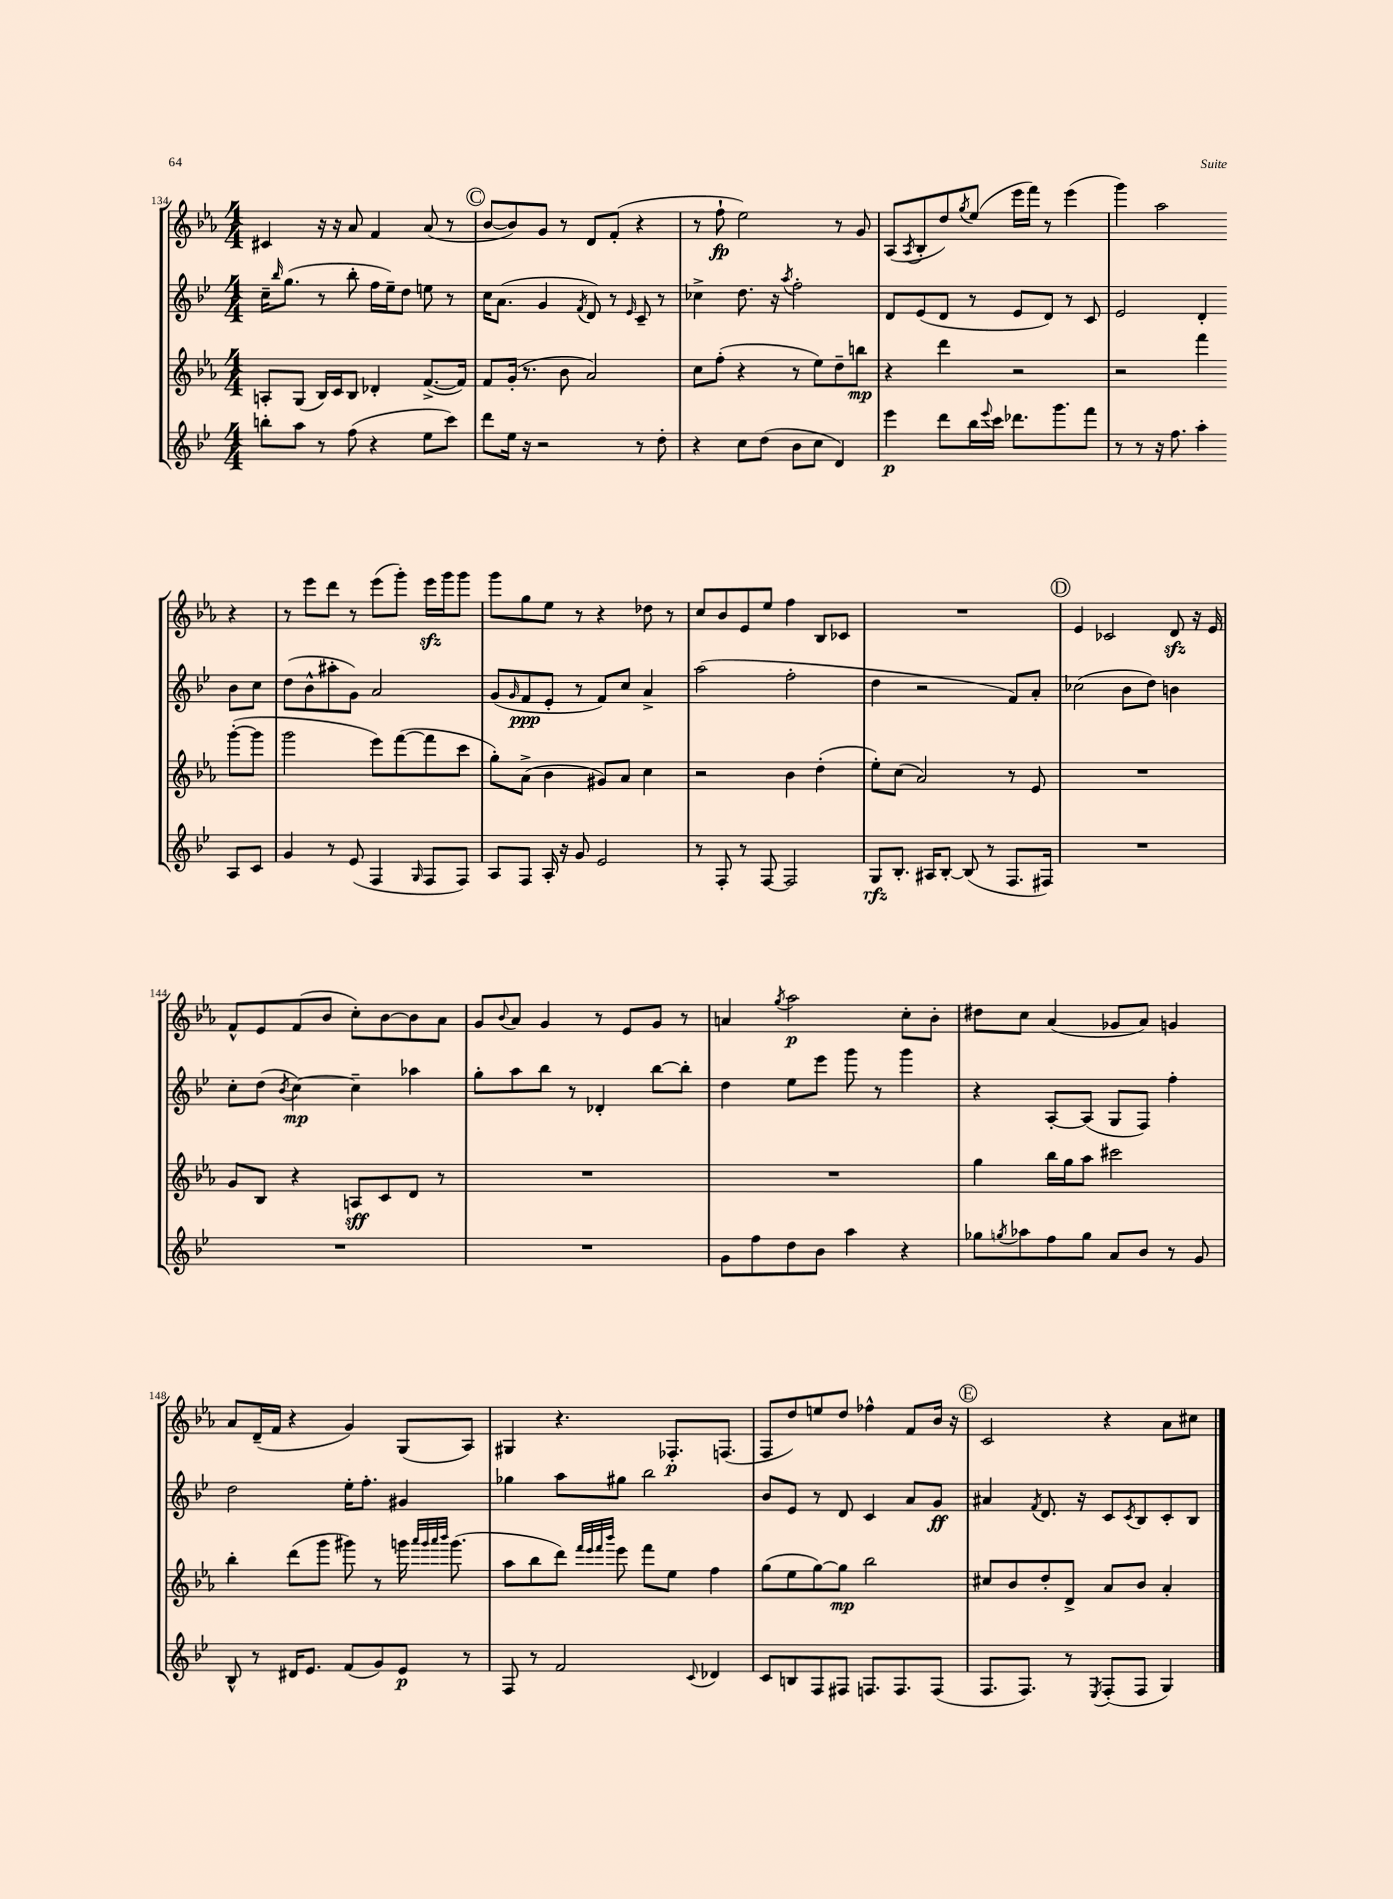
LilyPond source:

<<
\new StaffGroup <<
\new Staff = "s0" {
    \clef treble \key ees \major \numericTimeSignature \time 4/4
    cis'4 r16 r16 aes'8 f'4 aes'8( r8 |
    \mark \markup { \circle "C" } bes'8~ bes'8) g'8 r8 d'8 f'8-.( r4 |
    r8 f''8-!\fp ees''2) r8 g'8 |
    aes8( \acciaccatura { aes8 } bes8-. d''8) \acciaccatura { g''8 } ees''8( ees'''16 f'''16) r8 ees'''4( |
    g'''4) aes''2 r4 |
    r8 ees'''8 d'''8 r8 ees'''8( g'''8-.) ees'''16\sfz g'''16 g'''8 |
    g'''8 g''8 ees''8 r8 r4 des''8 r8 |
    c''8 bes'8 ees'8 ees''8 f''4 bes8 ces'8 |
    R1 |
    \mark \markup { \circle "D" } ees'4 ces'2 d'8\sfz r16 ees'16 |
    f'8-^ ees'8 f'8( bes'8 c''8-.) bes'8~ bes'8 aes'8 |
    g'8 \appoggiatura { bes'8 } aes'8 g'4 r8 ees'8 g'8 r8 |
    a'4 \acciaccatura { g''8 } aes''2\p c''8-. bes'8-. |
    dis''8 c''8 aes'4( ges'8 aes'8) g'4 |
    aes'8 d'16--( f'16 r4 g'4) g8( aes8) |
    gis4 r4. fes8.-.\p f8.( |
    f8 d''8) e''8 d''8 fes''4-^ f'8 bes'16 r16 |
    \mark \markup { \circle "E" } c'2 r4 aes'8 cis''8 \bar "|." |
}
\new Staff = "s1" {
    \clef treble \key bes \major \numericTimeSignature \time 4/4
    c''16-- \grace { bes''16 } g''8.( r8 bes''8-. f''16 ees''16--) d''8 e''8 r8 |
    \mark \markup { \circle "C" } c''16 a'8.( g'4 \acciaccatura { f'8 } d'8) r8 \grace { ees'16 } c'8-- r8 |
    ces''4-> d''8. r16 \acciaccatura { a''8 } f''2-. |
    d'8 ees'8( d'8 r8 ees'8 d'8) r8 c'8 |
    ees'2 d'4-. bes'8 c''8 |
    d''8( bes'8-^ ais''8-. g'8) a'2 |
    g'8( \grace { g'16 } f'8\ppp ees'8-. r8 f'8) c''8 a'4-> |
    a''2( f''2-. |
    d''4 r2 f'8) a'8-. |
    \mark \markup { \circle "D" } ces''2( bes'8 d''8) b'4 |
    c''8-. d''8( \acciaccatura { bes'8 } c''4~\mp) c''4-- aes''4 |
    g''8-. a''8 bes''8 r8 des'4-. bes''8~ bes''8-. |
    d''4 ees''8 ees'''8 g'''8 r8 g'''4 |
    r4 a8~-. a8( g8 f8) f''4-. |
    d''2 ees''16-. f''8.-. gis'4 |
    ges''4 a''8 gis''8 bes''2 |
    bes'8 ees'8 r8 d'8 c'4 a'8 g'8\ff |
    \mark \markup { \circle "E" } ais'4 \acciaccatura { f'8 } d'8. r16 c'8 \acciaccatura { c'8 } bes8 c'8-. bes8 \bar "|." |
}
\new Staff = "s2" {
    \clef treble \key ees \major \numericTimeSignature \time 4/4
    a8-. g8( bes16) c'16 bes8 des'4-. f'8.~->( f'16) |
    \mark \markup { \circle "C" } f'8 g'16-.( r8. bes'8 aes'2) |
    c''8 f''8-.( r4 r8 ees''8) d''8-- b''8\mp |
    r4 d'''4 r2 |
    r2 f'''4 g'''8~-.( g'''8 |
    g'''2 ees'''8) f'''8~( f'''8 c'''8 |
    g''8-.) aes'8->( bes'4 gis'8) aes'8 c''4 |
    r2 bes'4 d''4-.( |
    ees''8-.) c''8( aes'2) r8 ees'8 |
    \mark \markup { \circle "D" } R1 |
    g'8 bes8 r4 a8\sff c'8 d'8 r8 |
    R1 |
    R1 |
    g''4 bes''16 g''16 aes''8 cis'''2 |
    bes''4-. d'''8( g'''8 gis'''8) r8 g'''16 \grace { aes'''32 g'''32 aes'''32 bes'''32 } g'''8.( |
    aes''8 bes''8 d'''8) \grace { f'''32 ees'''32 f'''32 bes'''32 } ees'''8 f'''8 ees''8 f''4 |
    g''8( ees''8 g''8~) g''8\mp bes''2 |
    \mark \markup { \circle "E" } cis''8 bes'8 d''8-. d'8-> aes'8 bes'8 aes'4-. \bar "|." |
}
\new Staff = "s3" {
    \clef treble \key bes \major \numericTimeSignature \time 4/4
    b''8-. a''8 r8 f''8( r4 ees''8 c'''8) |
    \mark \markup { \circle "C" } d'''8 ees''16 r16 r2 r8 d''8-. |
    r4 c''8 d''8( bes'8 c''8 d'4) |
    ees'''4\p d'''8 bes''16 \appoggiatura { ees'''8 } c'''16 des'''8. g'''8. f'''8 |
    r8 r8 r16 f''8. a''4-. a8 c'8 |
    g'4 r8 ees'8( f4 \grace { g16 } f8 f8) |
    a8 f8 a16-. r16 g'8 ees'2 |
    r8 f8-. r8 f8~ f2 |
    g8\rfz bes8.-. ais16 bes8~-. bes8( r8 f8. fis16) |
    \mark \markup { \circle "D" } R1 |
    R1 |
    R1 |
    g'8 f''8 d''8 bes'8 a''4 r4 |
    ges''8 \acciaccatura { g''8 } aes''8 f''8 g''8 a'8 bes'8 r8 g'8 |
    bes8-^ r8 dis'16 ees'8. f'8( g'8) ees'8\p r8 |
    f8 r8 f'2 \appoggiatura { c'8 } des'4 |
    c'8 b8 f8 fis8 f8. f8. f8( |
    \mark \markup { \circle "E" } f8. f8.) r8 \acciaccatura { ees8 } f8-.( f8 g4) \bar "|." |
}
>>
>>
\layout { \context { \Score currentBarNumber = #134 } }
